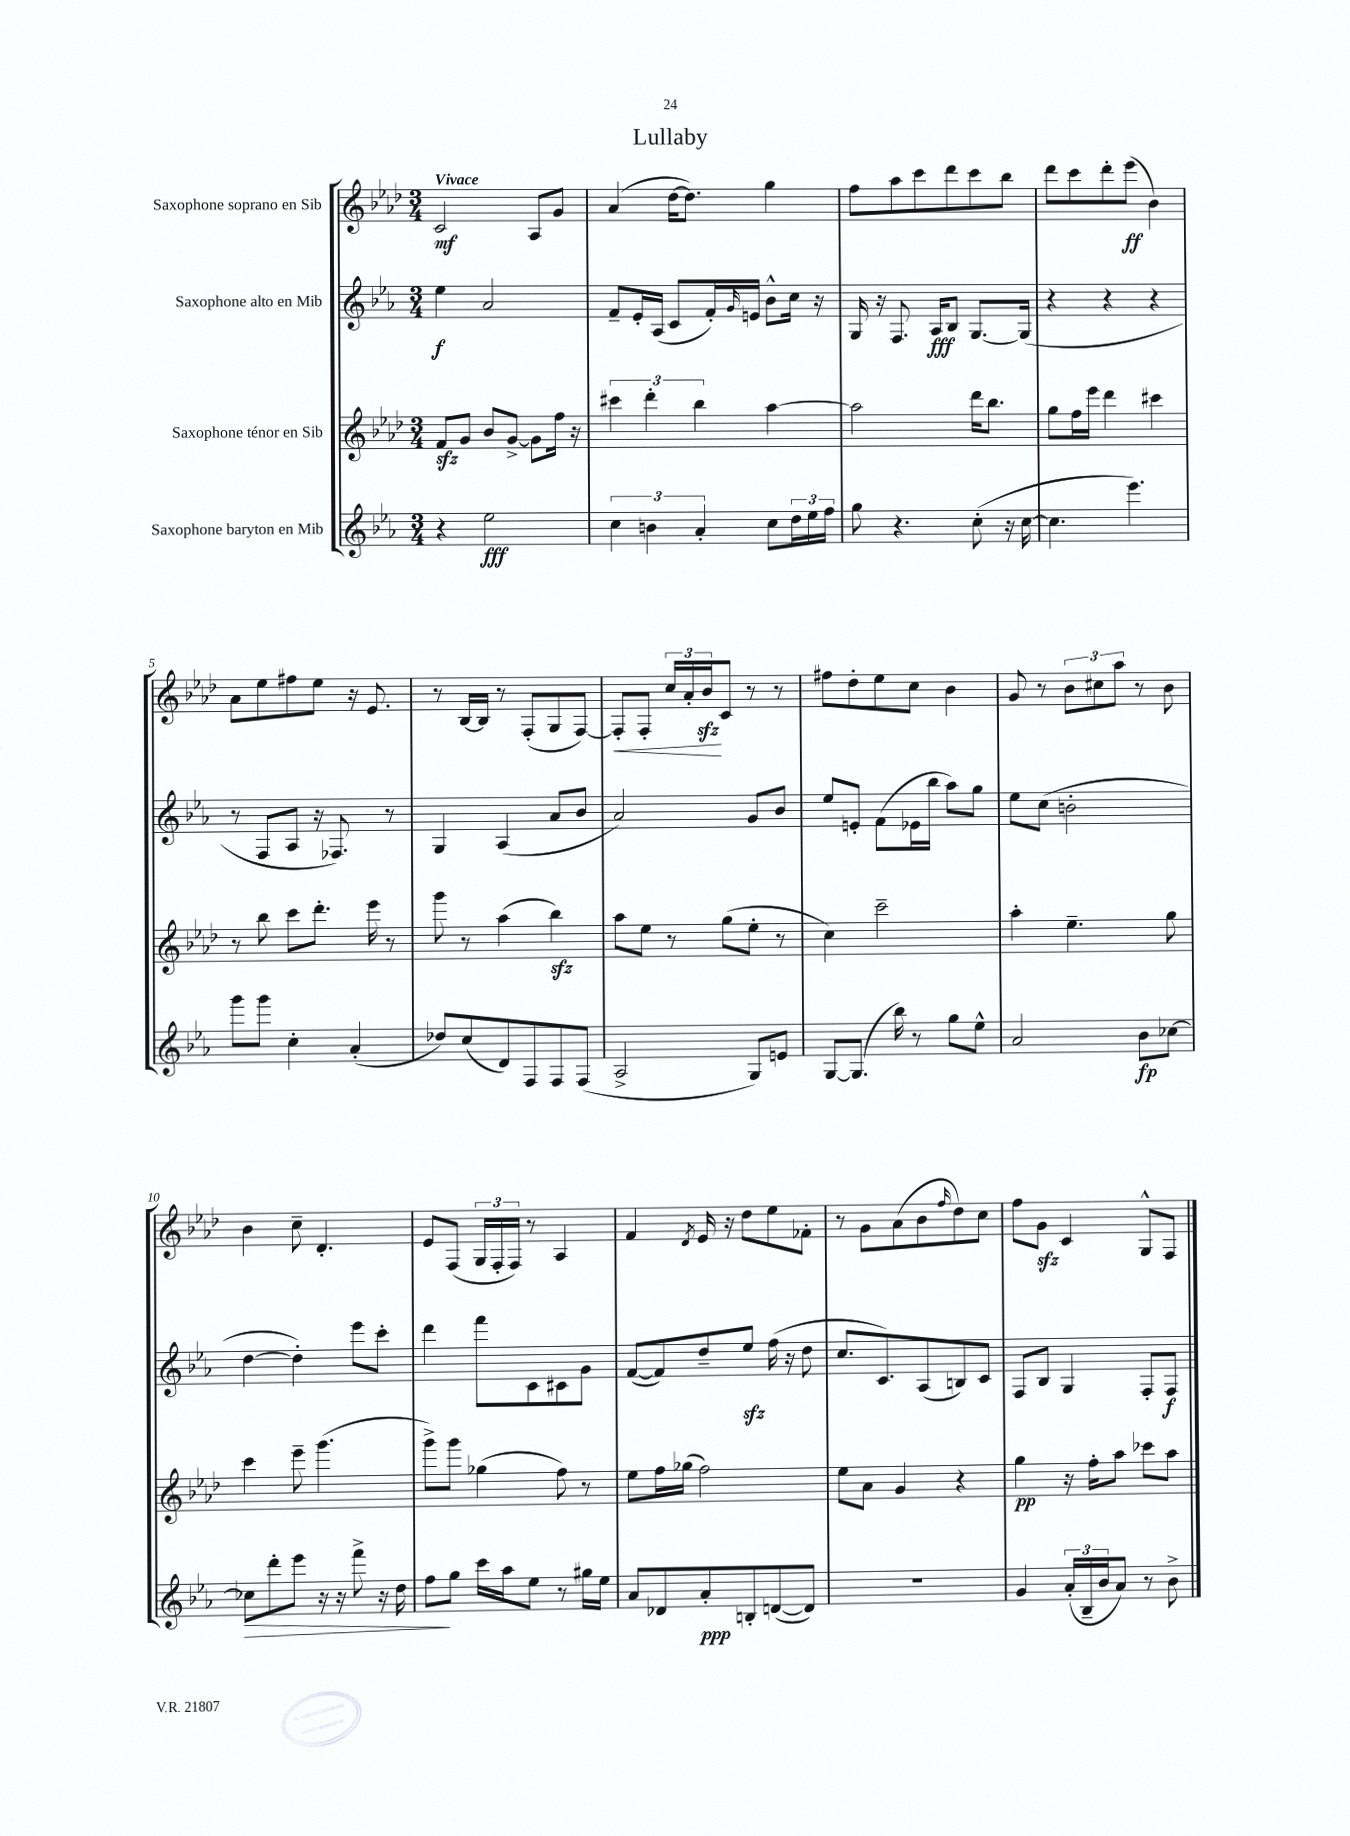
\header { title = "Lullaby" }
<<
\new StaffGroup <<
\new Staff = "s0" \with { instrumentName = "Saxophone soprano en Sib" } {
    \clef treble \key aes \major \numericTimeSignature \time 3/4 \tempo "Vivace"
    c'2\mf aes8 g'8 |
    aes'4( des''16~ des''8.) g''4 |
    f''8 aes''8 c'''8 des'''8 c'''8 bes''8 |
    des'''8 c'''8 des'''8-. ees'''8\ff( bes'4) |
    aes'8 ees''8 fis''8 ees''8 r16 ees'8. |
    r8 bes16~ bes16 r8 f8-.( g8 f8~) |
    f8-.\< f8-. \tuplet 3/2 { c''16 aes'16-. bes'16\sfz\! } c'8 r8 r8 |
    fis''8 des''8-. ees''8 c''8 bes'4 |
    g'8 r8 \tuplet 3/2 { bes'8 cis''8 aes''8 } r8 bes'8 |
    bes'4 c''8-- des'4.-. |
    ees'8 f8( \tuplet 3/2 { g16 f16-. f16) } r8 aes4 |
    f'4 \acciaccatura { des'8 } ees'16 r16 des''8 ees''8 fes'8-. |
    r8 g'8 aes'8( bes'8 \grace { f''16 } des''8) c''8 |
    f''8 g'8\sfz c'4 g8-^ f8 \bar "|." |
}
\new Staff = "s1" \with { instrumentName = "Saxophone alto en Mib" } {
    \clef treble \key ees \major \numericTimeSignature \time 3/4
    ees''4\f aes'2 |
    f'8-- ees'16-. aes16( c'8 f'16-.) \grace { g'16 } e'16 bes'8-^ c''16 r16 |
    g16 r16 f8. aes16\fff bes8 g8.~ g16( |
    r4 r4 r4 |
    r8 f8 aes8 r16 fes8.) r8 |
    g4 aes4( aes'8 bes'8 |
    aes'2) g'8 bes'8 |
    ees''8 e'8-. f'8( ees'16 bes''16 aes''8) g''8 |
    ees''8 c''8( b'2-. |
    d''4~ d''4-.) ees'''8 c'''8-. |
    d'''4 f'''8 c'8 cis'8 g'8 |
    f'8~( f'8) d''8-- ees''8\sfz f''16( r16 d''8 |
    c''8. c'8.) aes8( b8) c'8 |
    f8 bes8 g4 f8-. f8\f \bar "|." |
}
\new Staff = "s2" \with { instrumentName = "Saxophone ténor en Sib" } {
    \clef treble \key aes \major \numericTimeSignature \time 3/4
    f'8\sfz g'8 bes'8 g'8~-> g'8 f''16 r16 |
    \tuplet 3/2 { cis'''4 des'''4-. bes''4 } aes''4~ |
    aes''2 des'''16 bes''8. |
    g''8 f''16 ees'''16 des'''4 cis'''4 |
    r8 bes''8 c'''8 des'''8.-. ees'''16 r8 |
    g'''8 r8 aes''4( bes''4\sfz) |
    aes''8 ees''8 r8 g''8( ees''8-. r8 |
    c''4) c'''2-- |
    aes''4-. ees''4.-- g''8 |
    c'''4 ees'''8-- g'''4.( |
    g'''8->) g'''8 ges''4( f''8) r8 |
    ees''8 f''16 ges''16( f''2) |
    ees''8 aes'8 g'4 r4 |
    g''4\pp r16 f''16-. aes''8 ces'''8 aes''8 \bar "|." |
}
\new Staff = "s3" \with { instrumentName = "Saxophone baryton en Mib" } {
    \clef treble \key ees \major \numericTimeSignature \time 3/4
    r4 ees''2\fff |
    \tuplet 3/2 { c''4 b'4 aes'4-. } c''8 \tuplet 3/2 { d''16 ees''16 f''16 } |
    g''8 r4. c''8-.( r16 c''16~ |
    c''4. ees'''4.) |
    g'''8 g'''8 c''4-. aes'4-.( |
    des''8) c''8( d'8) f8 f8 f8( |
    aes2-> g8) e'8 |
    g8~ g8.( bes''16) r8 g''8 ees''8-^ |
    aes'2 bes'8\fp ces''8~ |
    ces''8\> d'''8-. ees'''8 r16 r16 f'''8-> r16 d''16 |
    f''8\! g''8 c'''16 aes''16 ees''8 r8 gis''16 ees''16 |
    aes'8 des'8 aes'8-.\ppp b8-. d'8~( d'8) |
    R2. |
    g'4 \tuplet 3/2 { aes'16-.( bes16-- bes'16 } aes'8) r8 bes'8-> \bar "|." |
}
>>
>>
